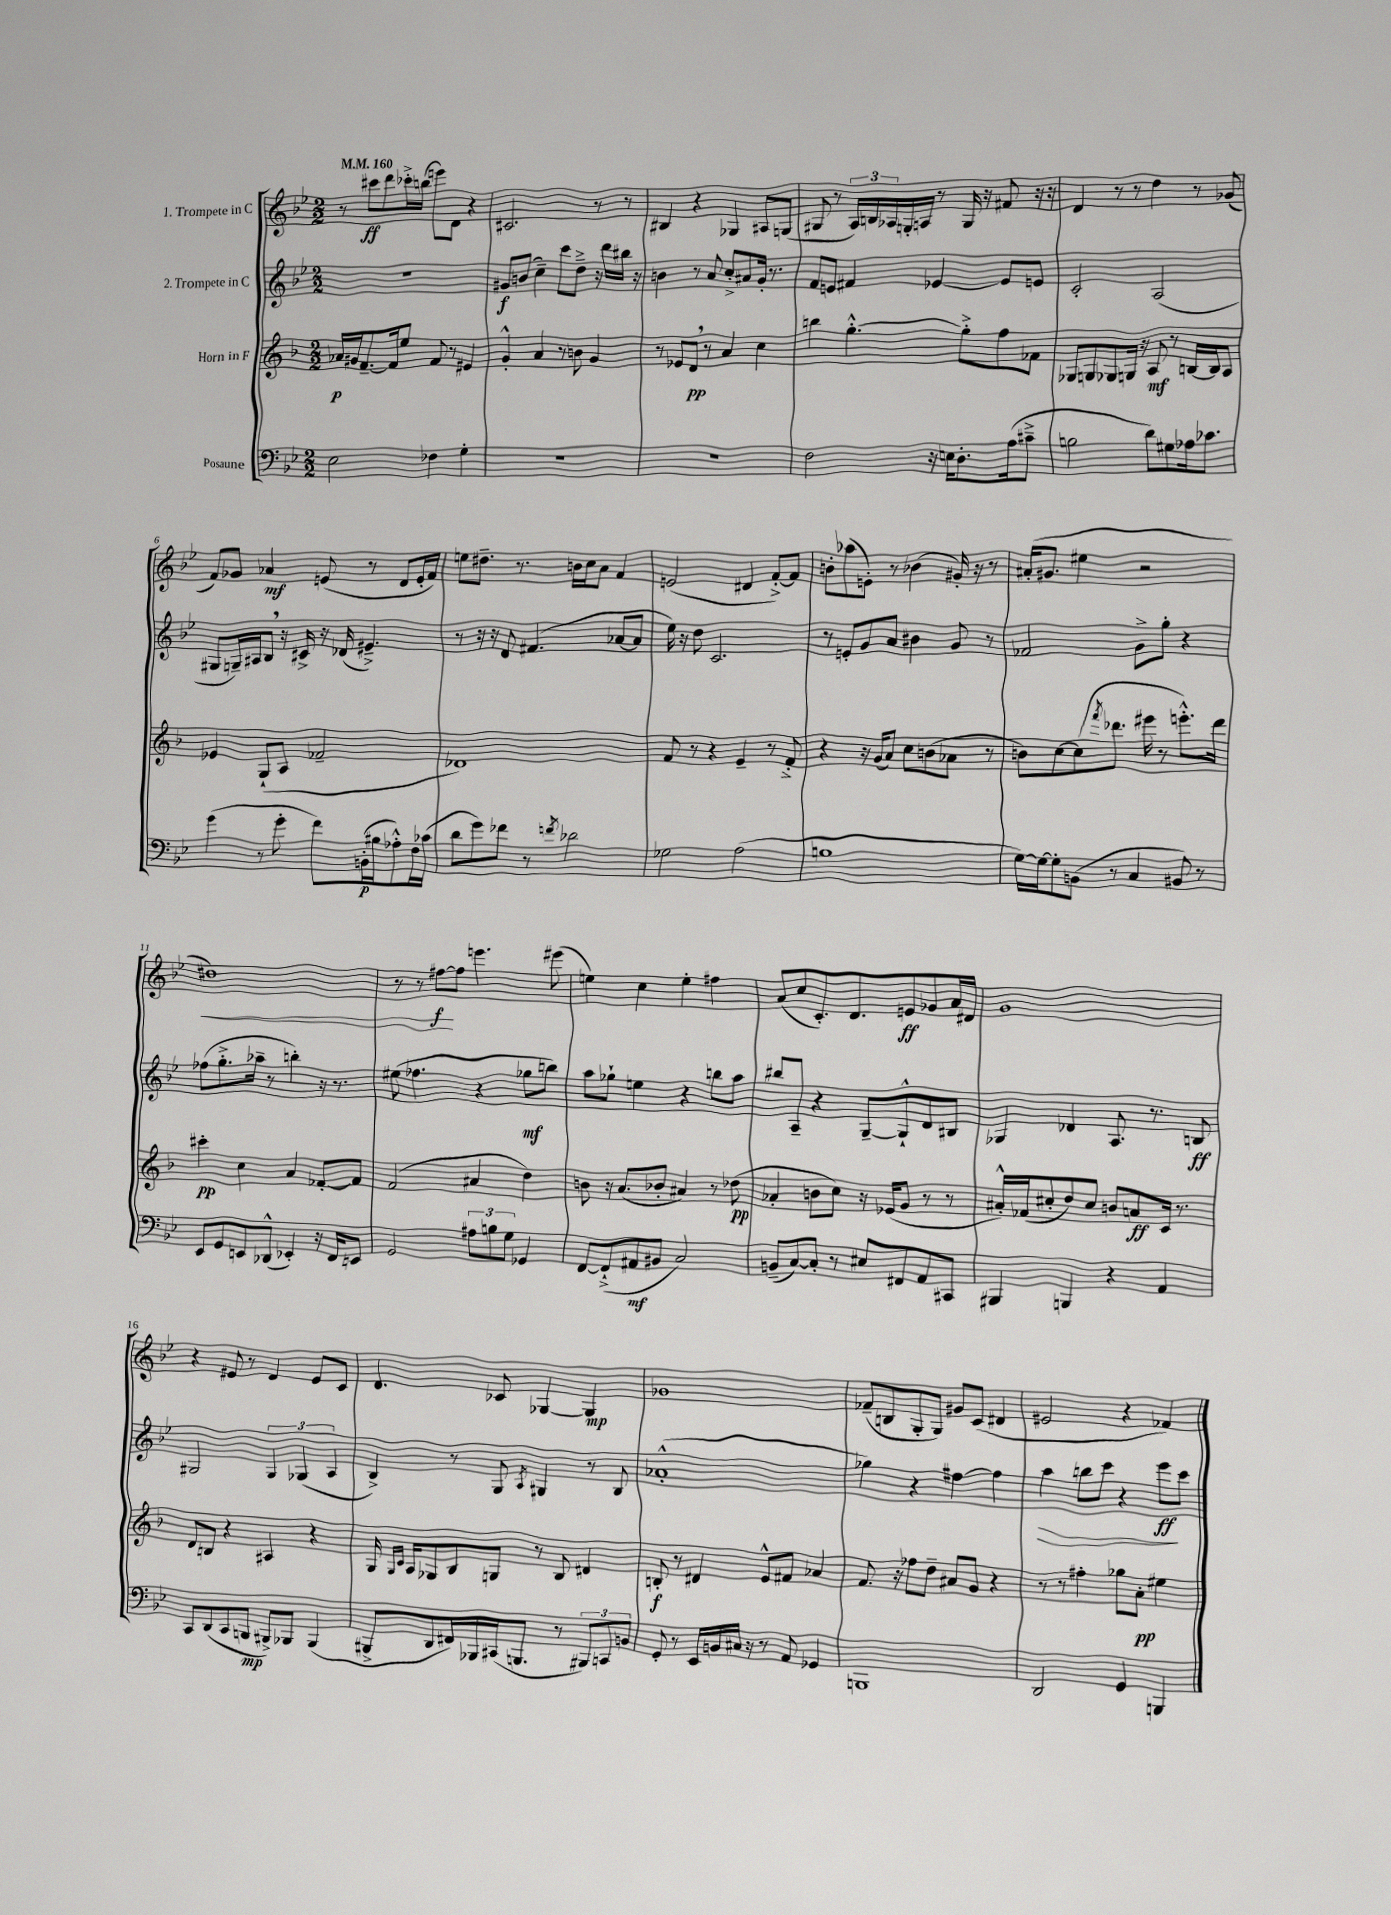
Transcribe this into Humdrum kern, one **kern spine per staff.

**kern	**dynam	**kern	**dynam	**kern	**dynam	**kern	**dynam
*part4	*part4	*part3	*part3	*part2	*part2	*part1	*part1
*staff4	*staff4	*staff3	*staff3	*staff2	*staff2	*staff1	*staff1
*I"Posaune	*	*I"Horn in F	*	*I"2. Trompete in C	*	*I"1. Trompete in C	*
*clefF4	*	*clefG2	*	*clefG2	*	*clefG2	*
*k[b-e-]	*	*k[b-]	*	*k[b-e-]	*	*k[b-e-]	*
*M2/2	*	*M2/2	*	*M2/2	*	*M2/2	*
*MM160	*	*MM160	*	*MM160	*	*MM160	*
=1	=1	=1	=1	=1	=1	=1	=1
2E-\	.	16a-X/LL	p	1r	.	8r	.
.	.	16g#X/J	.	.	.	.	.
.	.	[8.f~/	.	.	.	8ccc#X\L	ff
.	.	.	.	.	.	8ddd\	.
.	.	16f/k]	.	.	.	.	.
.	.	8ee/J	.	.	.	16ccc-X'^\L	.
.	.	.	.	.	.	(16bbn\JJ	.
4F-X\	.	8f/	.	.	.	8eeen\L)	.
.	.	8r	.	.	.	8d\J	.
4G'\	.	4e#X/	.	.	.	4r	.
=2	=2	=2	=2	=2	=2	=2	=2
1r	.	4g'^^/	.	8g#X/L	f	2.c#X/	.
.	.	.	.	(8bn/J	.	.	.
.	.	4a/	.	4cc~\)	.	.	.
.	.	8r	.	8ccc\L	.	.	.
.	.	8bn\	.	8dd~^\J	.	.	.
.	.	4g/	.	16r	.	8r	.
.	.	.	.	16ddd\LL	.	.	.
.	.	.	.	16bb#X\JJ	.	8r	.
.	.	.	.	16r	.	.	.
=3	=3	=3	=3	=3	=3	=3	=3
1r	.	8r	.	4bn\	.	4B#X/	.
.	.	8e-X/L	.	.	.	.	.
.	.	8d,/J	pp	8r	.	4r	.
.	.	8r	.	8a/	.	.	.
.	.	4a/	.	8cc'^/L	.	4G-X/	.
.	.	.	.	8a#X/	.	.	.
.	.	4cc\	.	16g'/Jk	.	8A#X/L	.
.	.	.	.	8.r	.	.	.
.	.	.	.	.	.	(8Gn/J	.
=4	=4	=4	=4	=4	=4	=4	=4
2F\	.	4bbn\	.	8f/L	.	8G#X/	.
.	.	.	.	8en/J	.	8r	.
.	.	[4.gg'^^\	.	4f#X/	.	24A/LL)	.
.	.	.	.	.	.	24Bn/	.
.	.	.	.	.	.	24A-X/	.
.	.	.	.	.	.	16Gn'/	.
.	.	.	.	.	.	16An/JJ	.
16r	.	.	.	[4e-X/	.	8r	.
16En\KL	.	.	.	.	.	.	.
8.D'\	.	8gg'^\L]	.	.	.	16G/	.
.	.	.	.	.	.	16r	.
.	.	8ff\	.	8e-/L]	.	8f#X/	.
(16A\k	.	.	.	.	.	.	.
8c#X~^\J	.	8f-X\J	.	8en/J	.	16r	.
.	.	.	.	.	.	16r	.
=5	=5	=5	=5	=5	=5	=5	=5
2Bn\	.	8G-X/L	.	2c'/	.	4d/	.
.	.	8Gn/	.	.	.	.	.
.	.	8G-X/	.	.	.	8r	.
.	.	16Gn/Jk	.	.	.	8r	.
.	.	16r	.	.	.	.	.
8d\L)	.	8A/	mf	(2A/	.	4dd\	.
8G#X\	.	8r	.	.	.	.	.
16A-X\k	.	[16Bn/LL	.	.	.	8r	.
8.c-X\J	.	16B/J]	.	.	.	.	.
.	.	8A/J	.	.	.	(8g-X/	.
!!LO:LB:g=z
=6	=6	=6	=6	=6	=6	=6	=6
(4g\	.	4e-X/	.	8G#X/L	.	8f/L)	.
.	.	.	.	16Gn~/L)	.	8g-X/J	.
.	.	.	.	16A#X/J	.	.	.
8r	.	(8G`/L	.	8B-,/J	.	4a-X/	mf
8g'\	.	8A/J	.	16r	.	.	.
.	.	.	.	16c#X^/	.	.	.
8f\L)	.	2f-X~/	.	16r	.	(8en/	.
.	.	.	.	(16d-X/	.	.	.
(16BBn'\L	p	.	.	4.e#X~^/)	.	8r	.
16B#X\J	.	.	.	.	.	.	.
8A-X'^^\)	.	.	.	.	.	8d/L	.
16F\L	.	.	.	.	.	16e'/L	.
(16c-X\JJ	.	.	.	.	.	16f/JJ)	.
=7	=7	=7	=7	=7	=7	=7	=7
8d\L	.	1d-X)	.	8r	.	8een\L	.
8g\)	.	.	.	16r	.	8.dd#X~\J	.
.	.	.	.	16r	.	.	.
8f-X\J	.	.	.	8d/	.	.	.
.	.	.	.	.	.	8.r	.
8r	.	.	.	(4.f#X/	.	.	.
8qfn/	.	.	.	.	.	.	.
2d-X\	.	.	.	.	.	16bn\LL	.
.	.	.	.	.	.	16cc\J	.
.	.	.	.	.	.	8a\J	.
.	.	.	.	[8a-X/L	.	4f/	.
.	.	.	.	8a-/J]	.	.	.
=8	=8	=8	=8	=8	=8	=8	=8
2G-X\	.	8f/	.	16ee-\)	.	(2en/	.
.	.	.	.	16r	.	.	.
.	.	8r	.	8dd\	.	.	.
.	.	4r	.	2.c/	.	.	.
(2A\	.	4e~/	.	.	.	4d#X/	.
.	.	8r	.	.	.	[8f'^/L)	.
.	.	8f'^/	.	.	.	8f/J]	.
=9	=9	=9	=9	=9	=9	=9	=9
1Bn	.	4r	.	8r	.	8bn'\L	.
.	.	.	.	8en'/L	.	(8aa-X\	.
.	.	16r	.	8g/	.	8en'\J)	.
.	.	(16g/KL	.	.	.	.	.
.	.	8a/J)	.	8a/J	.	8r	.
.	.	8cc\L	.	4b#X\	.	(4b-X\	.
.	.	(8bn\	.	.	.	.	.
.	.	8a-X\J	.	8g/	.	16g#X'/)	.
.	.	.	.	.	.	16r	.
.	.	8r	.	8r	.	8r	.
=10	=10	=10	=10	=10	=10	=10	=10
[16G\LL)	.	8bn\L)	.	2f-X/	.	(16a#X'/KL	.
16G\J_	.	.	.	.	.	8.g#X/J	.
8G'\]	.	[8cc\	.	.	.	.	.
(8BBn\J	.	(8cc\]	.	.	.	4ee#X\	.
.	.	8qfff/	.	.	.	.	.
8r	.	8.ddd-X\J	.	.	.	.	.
4C/	.	.	.	8g^\L	.	2r	.
.	.	16eee#X\	.	.	.	.	.
.	.	8r	.	8gg'\J	.	.	.
8BB#X/)	.	8.eeen'^^\L)	.	4r	.	.	.
8r	.	.	.	.	.	.	.
.	.	16ddd-\Jk	.	.	.	.	.
!!LO:LB:g=z
=11	=11	=11	=11	=11	=11	=11	=11
!	!	!	!	!	!	!	!LO:HP:b
8EE-/L	.	4ccc#X'\	pp	(8ff-X\L	.	1dd#X)	<
8GG/	.	.	.	8.gg'^\	.	.	.
8EEn/	.	4cc\	.	.	.	.	.
.	.	.	.	16aa-X~\Jk	.	.	.
(8DD-X^^/J	.	.	.	8r	.	.	.
4EE-X'/)	.	4a/	.	4bbn'\)	.	.	.
16r	.	[8f-X'/L	.	16r	.	.	.
16FF/KL	.	.	.	8.r	.	.	.
8EEn/J	.	8f-/J]	.	.	.	.	.
=12	=12	=12	=12	=12	=12	=12	=12
2GG/	.	(2f/	.	(8ee#X\	.	8r	.
.	.	.	.	4.ff-X\	.	8r	.
.	.	.	.	.	.	[8ff#X\L	f
.	.	.	.	.	.	8ff#\J]	[
12A#X\L	.	4a#X/	.	4r	.	4.eeen\	.
12Bn\	.	.	.	.	.	.	.
12G\J	.	.	.	.	.	.	.
4GG-X/	.	4dd\)	.	8gg-X\L	mf	.	.
.	.	.	.	8bbn\J)	.	(8eee#X\	.
=13	=13	=13	=13	=13	=13	=13	=13
[8FF/L	.	8bn\	.	8aa\L	.	4een\)	.
(8FF`^/]	.	16r	.	8gg-X`\J	.	.	.
.	.	(8.a/L	.	.	.	.	.
8AA#X/	mf	.	.	4een\	.	4cc\	.
8BB#X/J	.	8b-X'/J	.	.	.	.	.
2C/)	.	4a#X/)	.	4r	.	4ee'\	.
.	.	8r	.	8bbn\L	.	4ff#X\	.
.	.	(8dd-X\	pp	8aa\J	.	.	.
=14	=14	=14	=14	=14	=14	=14	=14
(8BBn~/L	.	4a-X'/	.	8bb#X/L	.	(8a/L	.
[8C/)	.	.	.	8A~/J	.	8cc/	.
8C'/J]	.	8bn\L	.	4r	.	8.c'/)	.
8r	.	8cc\J)	.	.	.	.	.
.	.	.	.	.	.	8.d/	.
8E#X/L	.	16r	.	[8G~/L	.	.	.
.	.	(16e-X/KL	.	.	.	.	.
8FF#X/	.	8g/J	.	8G`^^/]	.	8en/	ff
8AA/	.	8r	.	8d/	.	8g-X/	.
8CC#X/J	.	8r	.	8B#X/J	.	16a/L	.
.	.	.	.	.	.	16d#X/JJ	.
=15	=15	=15	=15	=15	=15	=15	=15
4BBB#X/	.	16a#X'^^/LL)	.	4G-X/	.	1g	.
.	.	(16f-X/J	.	.	.	.	.
.	.	8cc#X'/	.	.	.	.	.
4BBBn/	.	8dd/)	.	4d-X/	.	.	.
.	.	8cc#/J	.	.	.	.	.
4r	.	8bn/L	.	8.A/	.	.	.
.	.	8an/	ff	.	.	.	.
.	.	.	.	8.r	.	.	.
4AA/	.	16c/Jk	.	.	.	.	.
.	.	8.r	.	.	.	.	.
.	.	.	.	8Bn/	ff	.	.
!!LO:LB:g=z
=16	=16	=16	=16	=16	=16	=16	=16
8CC/L	.	8d/L	.	2G#X/	.	4r	.
(8DD/	.	8Bn/J	.	.	.	.	.
8CC/	.	4r	.	.	.	8e#X/	.
8BBBn/J	mp	.	.	.	.	8r	.
8BBB#X^/L)	.	4A#X/	.	6G#/	.	4d/	.
8BBB-X/J	.	.	.	.	.	.	.
.	.	.	.	(6G-X/	.	.	.
(4BBB-/	.	4r	.	.	.	8e#/L	.
.	.	.	.	6A/	.	.	.
.	.	.	.	.	.	8c/J	.
=17	=17	=17	=17	=17	=17	=17	=17
8BBB#X^/L	.	16G/	.	4B-^/)	.	4.d/	.
.	.	16qqG/LL	.	.	.	.	.
.	.	16qqc/JJ	.	.	.	.	.
.	.	16A/KL	.	.	.	.	.
8DD/	.	8G-X/	.	.	.	.	.
16FF#X/L)	.	8B-/	.	8r	.	.	.
16BBB-X/	.	.	.	.	.	.	.
(16CC#X/J	.	8Gn/J	.	8G/	.	8c-X/	.
8.BBBn/J	.	.	.	.	.	.	.
.	.	.	.	8qA/	.	.	.
.	.	8r	.	4G#X/	.	[4G-X/	.
8r	.	8B-/	.	.	.	.	.
12BBB#X/L)	.	4d#X/	.	8r	.	4G-/]	mp
12CCn/	.	.	.	.	.	.	.
.	.	.	.	8B-/	.	.	.
12BBn/J	.	.	.	.	.	.	.
=18	=18	=18	=18	=18	=18	=18	=18
8GG'/	.	8Bn'/	f	(1a-X'^^	.	1g-X	.
8r	.	8r	.	.	.	.	.
16EE-/LL	.	4d#X/	.	.	.	.	.
16BBn/	.	.	.	.	.	.	.
16C#X/JJ	.	.	.	.	.	.	.
16r	.	.	.	.	.	.	.
8r	.	8e^^/L	.	.	.	.	.
8AA/	.	8f#X/J	.	.	.	.	.
4GG-X/	.	4a-X/	.	.	.	.	.
=19	=19	=19	=19	=19	=19	=19	=19
1BBBn	.	8.f/	.	4gg-X\)	.	(8f-X~/L	.
.	.	.	.	.	.	8Bn/	.
.	.	16r	.	.	.	.	.
.	.	8ff-X\L	.	4r	.	8G'/	.
.	.	8dd~\J	.	.	.	8G/J)	.
.	.	8a#X/L	.	[4ff#X\	.	8g#X/L	.
.	.	8g/J	.	.	.	(8c/J	.
.	.	4r	.	4ff#\]	.	4d#X/	.
=20	=20	=20	=20	=20	=20	=20	=20
!	!	!	!	!	!LO:HP:b	!	!
2DD/	.	8r	.	4aa\	>	2e#X/	.
.	.	8r	.	.	.	.	.
.	.	4ff#X'\	.	8bbn\L	.	.	.
.	.	.	.	8ccc\J	.	.	.
4GG/	.	8gg-X\L	.	4r	.	4r	.
.	.	8a'\J	pp	.	.	.	.
4BBBn/	.	4ee#X\	.	8eee-\L	ff	4f-X/)	.
.	.	.	.	8ccc\J	]	.	.
==	==	==	==	==	==	==	==
*-	*-	*-	*-	*-	*-	*-	*-
